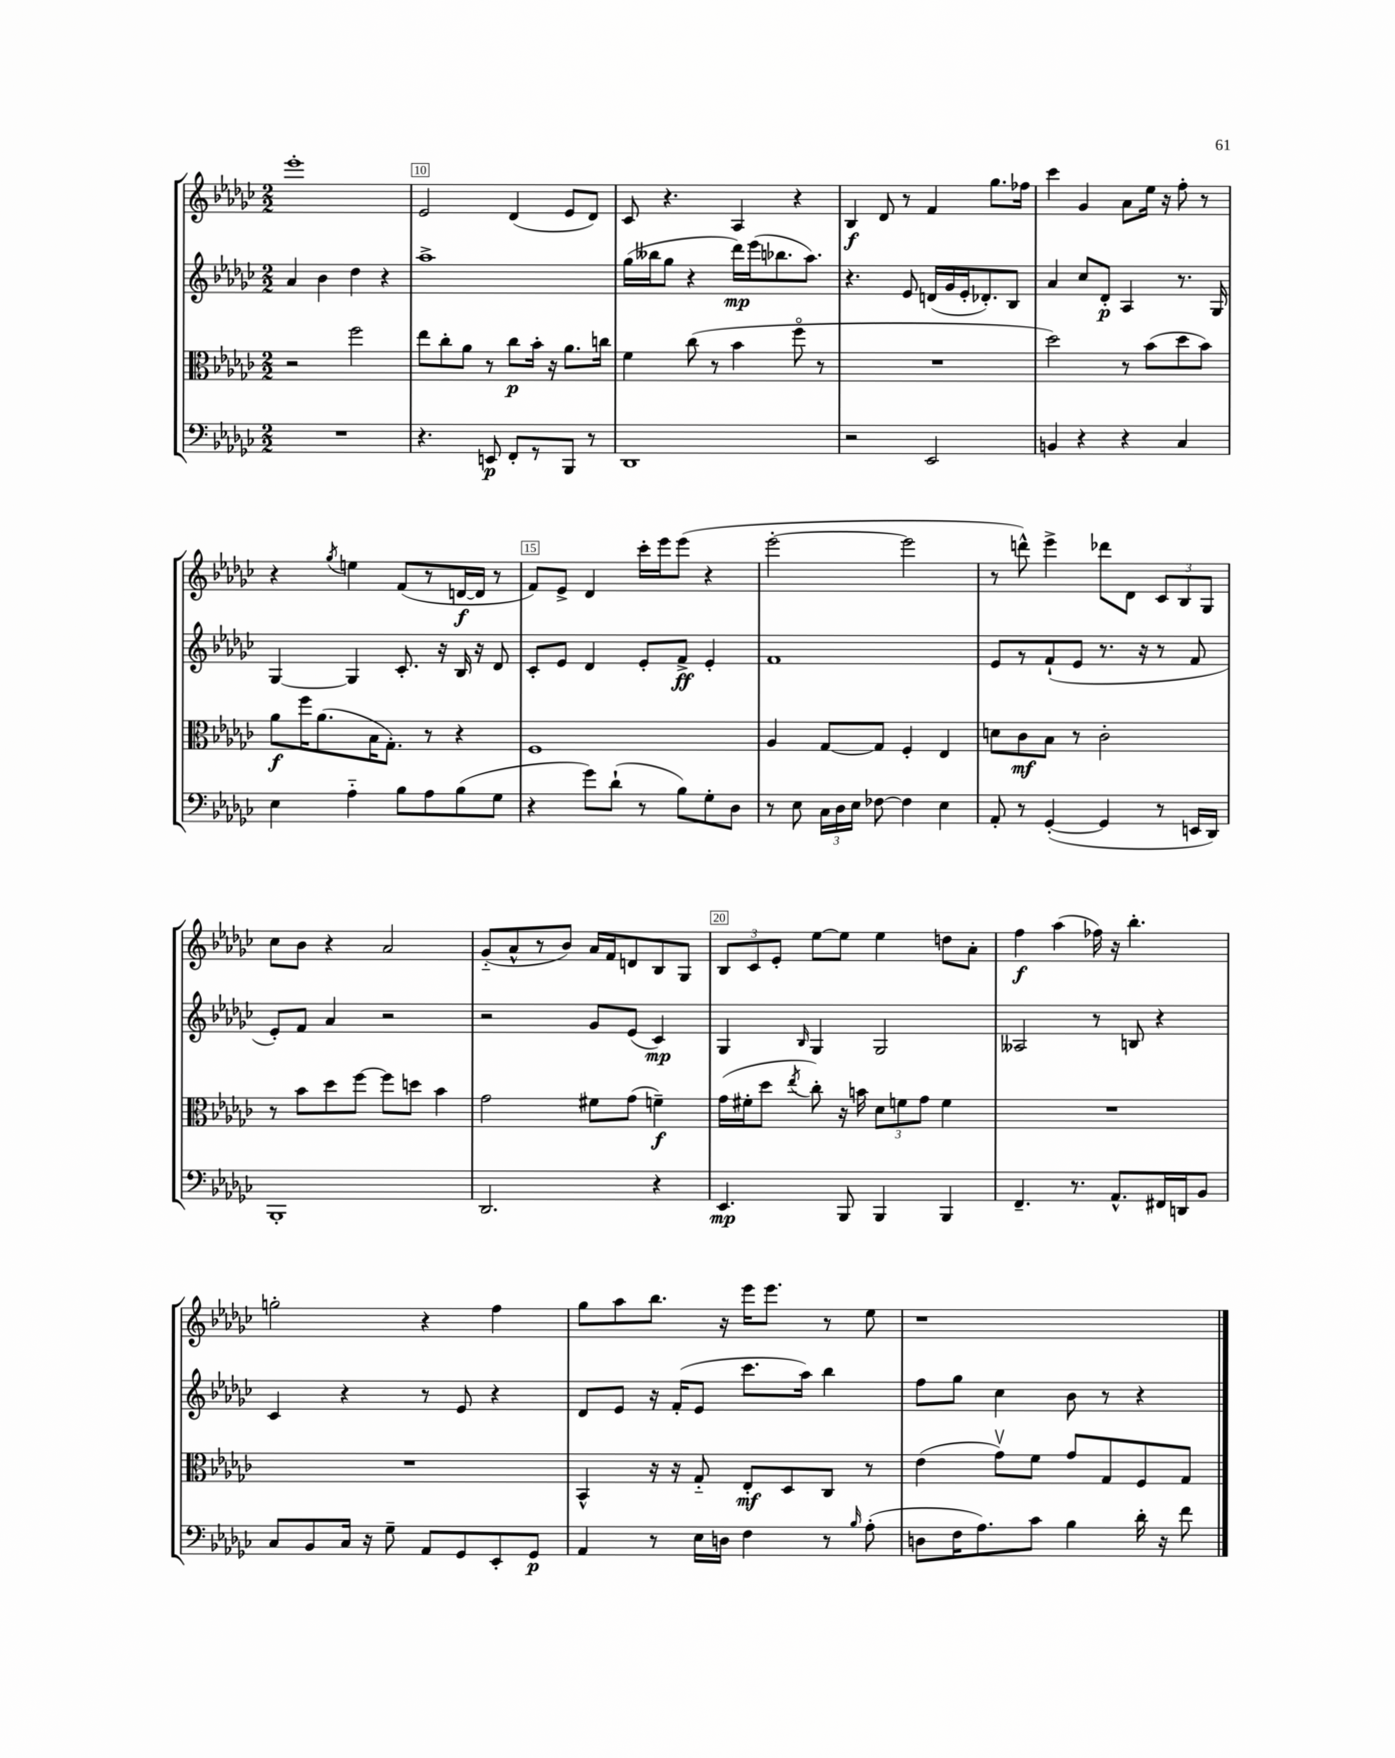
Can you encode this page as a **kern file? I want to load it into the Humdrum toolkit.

**kern	**kern	**kern	**kern
*staff4	*staff3	*staff2	*staff1
*clefF4	*clefC3	*clefG2	*clefG2
*k[b-e-a-d-g-c-]	*k[b-e-a-d-g-c-]	*k[b-e-a-d-g-c-]	*k[b-e-a-d-g-c-]
*M2/2	*M2/2	*M2/2	*M2/2
1r	2r	4a-	1eee-'
.	.	4b-	.
.	2ff	4dd-	.
.	.	4r	.
=	=	=	=
4.r	8ee-	1aa-^	2e-
.	8cc-'	.	.
.	8a-	.	.
8EE	8r	.	.
8FF'	8cc-	.	(4d-
8r	16b-'	.	.
.	16r	.	.
8BBB-	8.a-	.	8e-
8r	.	.	8d-)
.	16cc	.	.
=	=	=	=
1DD-	4f	(16gg-	8c-
.	.	16bb--	.
.	.	8gg-	4.r
.	(8cc-	4r	.
.	8r	.	.
.	4b-	16ddd-)	4A-
.	.	(16eee-	.
.	.	8.bb-	.
.	8ffo	.	4r
.	.	8.aa-)	.
.	8r	.	.
=	=	=	=
2r	1r	4.r	4B-
.	.	.	8d-
.	.	8e-	8r
2EE-	.	(16d	4f
.	.	16g-	.
.	.	16e-'	.
.	.	8.d-')	.
.	.	.	8.gg-
.	.	8B-	.
.	.	.	16ff-
=	=	=	=
4BB	2dd-)	4a-	4ccc-
4r	.	8cc-	4g-
.	.	8d-'	.
4r	8r	4A-	8a-
.	(8b-	.	16ee-
.	.	.	16r
4C-	8dd-	8.r	8ff'
.	8b-)	.	8r
.	.	16G-	.
=	=	=	=
4E-	8a-	[4G-	4r
.	16ff	.	.
.	(8.a-	.	.
.	.	.	8qgg-
4A-'~	.	4G-]	4ee
.	16B-	.	.
.	8.G-')	.	.
8B-	.	8.c-'	(8f
8A-	8r	.	8r
.	.	16r	.
(8B-	4r	16B-	[16d
.	.	16r	16d]
8G-	.	8d-	8r
=	=	=	=
4r	1F	8c-'	8f)
.	.	8e-	8e-^
8g-)	.	4d-	4d-
(8d-`	.	.	.
8r	.	8e-'	16ccc-'
.	.	.	16eee-
8B-)	.	8f^	(8eee-
8G-'	.	4e-'	4r
8D-	.	.	.
=	=	=	=
8r	4A-	1f	[2eee-'
8E-	.	.	.
24C-	[8G-	.	.
24D-	.	.	.
24E-	.	.	.
[8F-	8G-]	.	.
4F-]	4F'	.	2eee-]
4E-	4E-	.	.
=	=	=	=
8AA-'	8d	8e-	8r
8r	8c-	8r	8ddd^^)
([4GG-'	8B-	(8f`	4eee-^
.	8r	8e-	.
4GG-]	2c-'	8.r	8ddd-
.	.	.	8d-
.	.	16r	.
8r	.	8r	12c-
.	.	.	12B-
16EE	.	8f	.
.	.	.	12G-
16DD-)	.	.	.
=	=	=	=
1BBB-'	8r	8e-')	8cc-
.	8b-	8f	8b-
.	8dd-	4a-	4r
.	[8ff	.	.
.	8ff]	2r	2a-
.	8dd	.	.
.	4b-	.	.
=	=	=	=
2.DD-	2g-	2r	(8g-'~
.	.	.	8a-^^
.	.	.	8r
.	.	.	8b-)
.	8f#	8g-	16a-
.	.	.	16f
.	(8g-	(8e-	8d
4r	4f~)	4c-)	8B-
.	.	.	8G-
=	=	=	=
4.EE-	(16g-	4G-	12B-
.	16f#'	.	.
.	.	.	12c-
.	8dd-	.	.
.	.	.	12e-'
.	8qee-	16qqB-	.
.	8cc-')	4G-	[8ee-
8BBB-	16r	.	8ee-]
.	16b	.	.
4BBB-	12d-	2G-	4ee-
.	12f	.	.
.	12g-	.	.
4BBB-	4f	.	8dd
.	.	.	8a-'
=	=	=	=
4.FF~	1r	2A--	4ff
.	.	.	(4aa-
8.r	.	.	.
.	.	8r	16ff-)
8.AA-^^	.	.	16r
.	.	8B	4.bb-'
16FF#	.	4r	.
16DD	.	.	.
8BB-	.	.	.
=	=	=	=
8C-	1r	4c-	2gg'
8BB-	.	.	.
16C-	.	4r	.
16r	.	.	.
8G-~	.	.	.
8AA-	.	8r	4r
8GG-	.	8e-	.
8EE-'	.	4r	4ff
8GG-	.	.	.
=	=	=	=
4AA-	4BB-^^	8d-	8gg-
.	.	8e-	8aa-
8r	16r	16r	8.bb-
.	16r	(16f'	.
16E-	8G-'~	8e-	.
16D	.	.	16r
4F	8E-'	8.ccc-	16eee-
.	.	.	8.eee-
.	8D-	.	.
.	.	16aa-)	.
8r	8C-	4bb-	8r
16qqB-	.	.	.
(8A-'	8r	.	8ee-
=	=	=	=
8D	(4e-	8ff	1r
16F	.	8gg-	.
8.A-)	.	.	.
.	8g-v)	4cc-	.
8c-	8f	.	.
4B-	8g-	8b-	.
.	8G-	8r	.
16d-'	8F	4r	.
16r	.	.	.
8f	8G-	.	.
==	==	==	==
*-	*-	*-	*-
